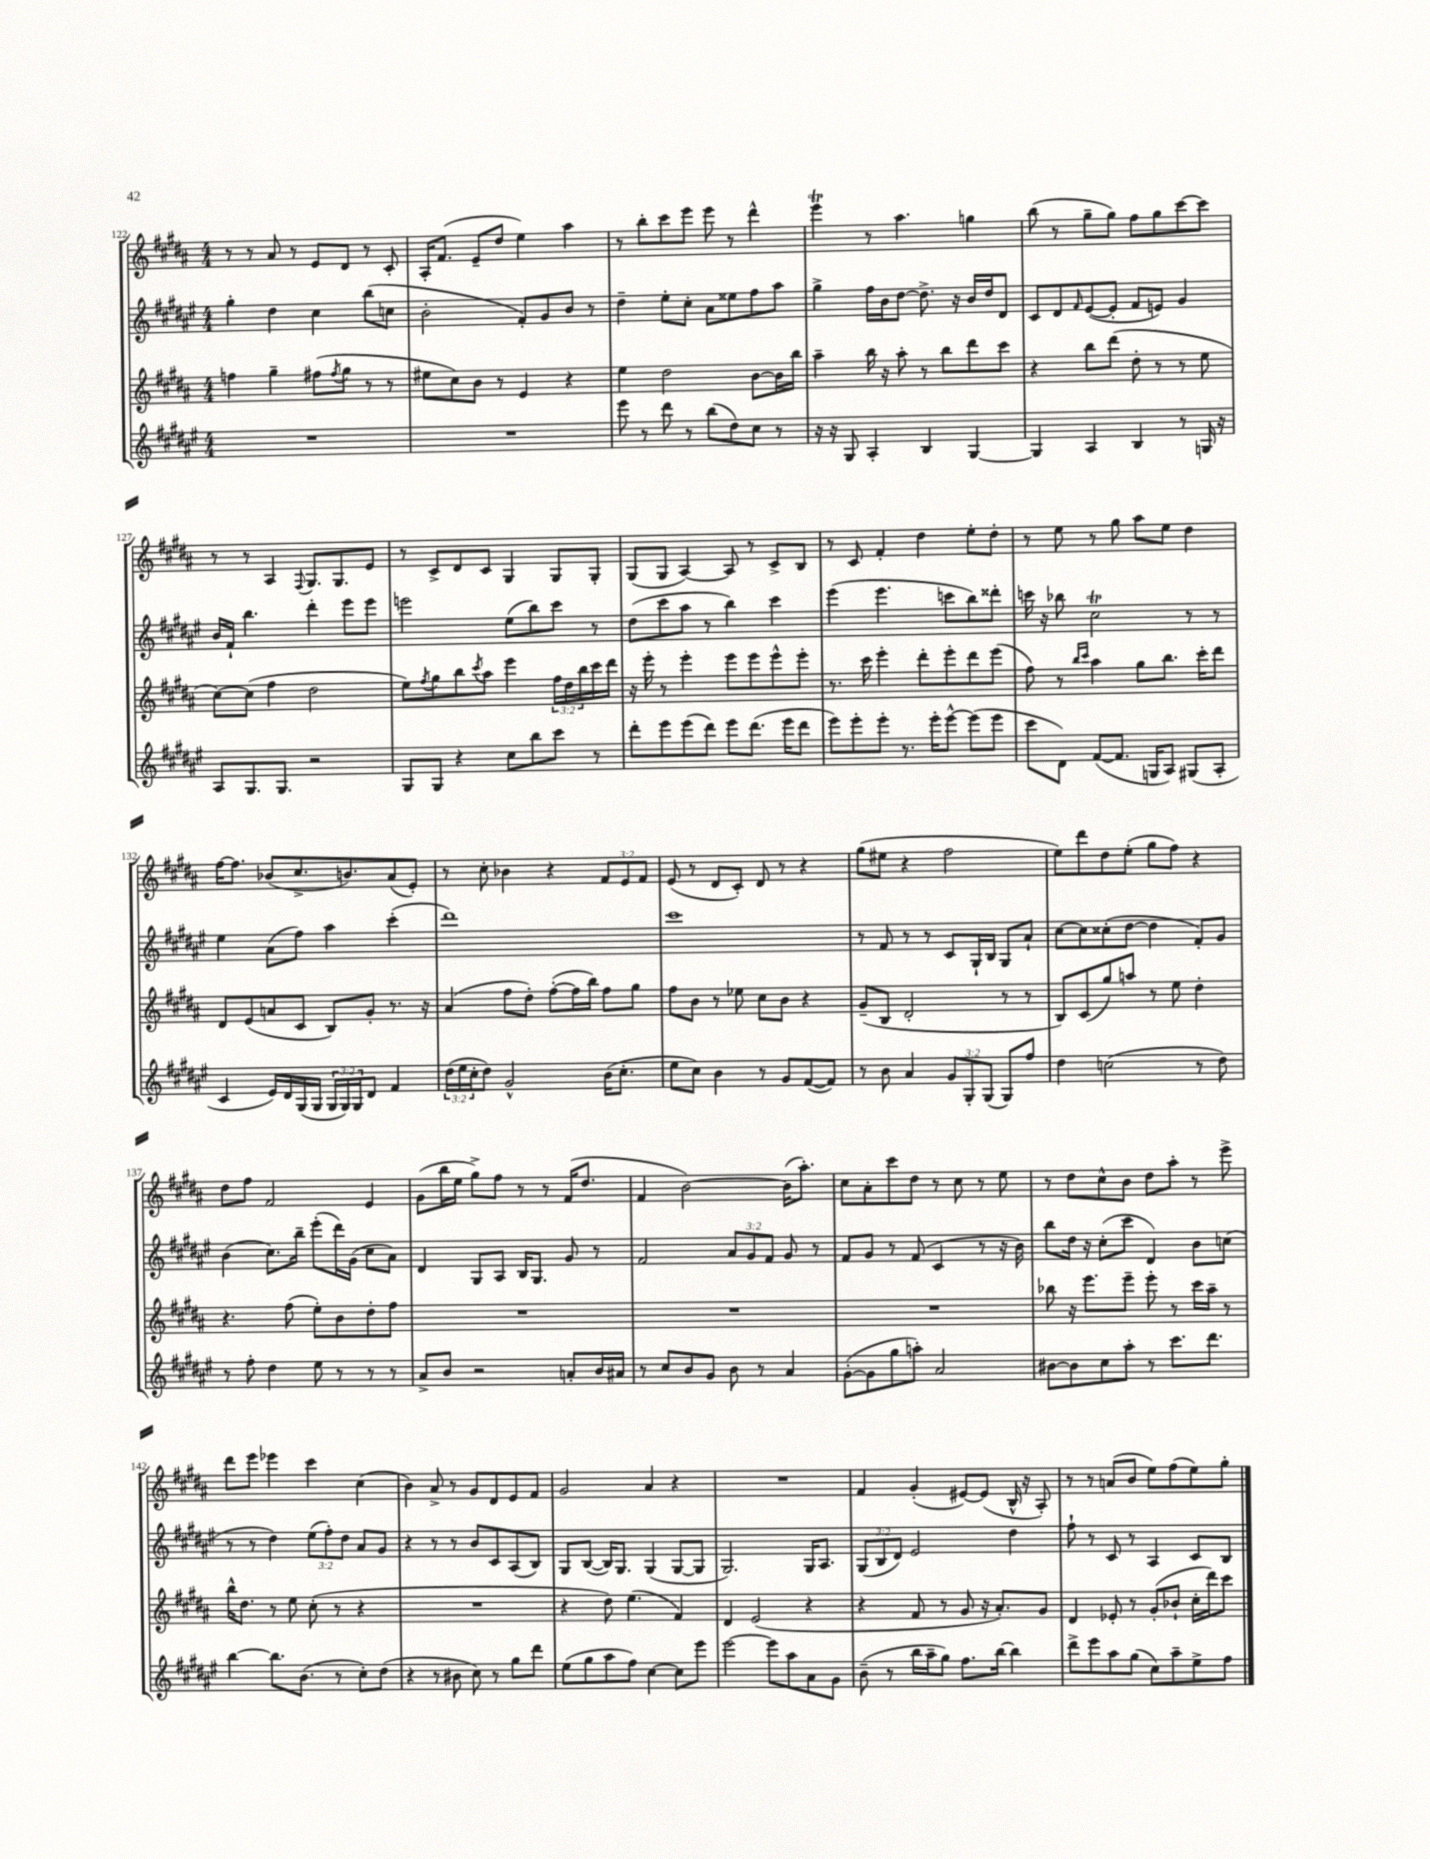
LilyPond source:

<<
\new StaffGroup <<
\new Staff = "s0" {
    \clef treble \key b \major \numericTimeSignature \time 4/4 \override Staff.TupletNumber.text = #tuplet-number::calc-fraction-text
    r8 r8 ais'8 r8 e'8 dis'8 r8 cis'8-. |
    ais16-. fis'8.( e'8-- dis''8 e''4) ais''4 |
    r8 b''8-. cis'''8 e'''8 e'''8 r8 dis'''4-^ |
    e'''4\trill r8 ais''4. g''4 |
    b''8( r8 gis''8-- gis''8) fis''8 gis''8 cis'''8~ cis'''8 |
    r8 r8 ais4 \appoggiatura { fis8 } gis8. gis8. e'8 |
    r8 cis'8-> dis'8 cis'8 gis4 gis8 gis8-. |
    gis8( gis8 ais4~) ais8 r8 cis'8-> b8 |
    r8 cis'8 fis'4-. dis''4 e''8-. dis''8-. |
    r8 e''8 r8 gis''8 ais''8 e''8 dis''4 |
    fis''16~ fis''8. bes'8( cis''8.-> b'8.) ais'8( e'8-.) |
    r8 cis''8-. bes'4 r4 \tuplet 3/2 { fis'8 e'8 fis'8 } |
    e'8( r8 dis'8 cis'8-.) dis'8 r8 r4 |
    gis''8( eis''8 r4 fis''2 |
    e''8) dis'''8 dis''8 e''8-.( gis''8 fis''8) r4 |
    dis''8 fis''8 fis'2 e'4 |
    gis'8( b''16 e''16 gis''8->) fis''8 r8 r8 fis'16( dis''8. |
    fis'4 b'2~) b'16( ais''8.-.) |
    cis''8 ais'8-. cis'''8 dis''8 r8 cis''8 r8 e''8 |
    r8 dis''8 cis''8-^ b'8 dis''8 ais''8-. r8 e'''8-> |
    dis'''8 e'''8 ees'''4 cis'''4 cis''4( |
    b'4) ais'8-> r8 gis'8 dis'8 e'8 fis'8 |
    gis'2 ais'4 r4 |
    R1 |
    fis'4 gis'4-.( eis'8~) eis'8( b16-^ r16 ais8-.) |
    r8 r8 a'8( b'8 e''8) fis''8( e''8) gis''8-. \bar "|." |
}
\new Staff = "s1" {
    \clef treble \key fis \major \numericTimeSignature \time 4/4 \override Staff.TupletNumber.text = #tuplet-number::calc-fraction-text
    gis''4-. dis''4 cis''4 b''8( c''8 |
    b'2-. fis'8-.) gis'8 b'8 r8 |
    dis''4-- eis''8-. cis''8-. ais'8 eisis''8 fis''8 ais''8 |
    gis''4-> fis''16 b'16 dis''8~ dis''8.-> r16 b'16 dis''16 dis'8 |
    cis'8 dis'8 \grace { fis'16 } eis'8~( eis'8-. fis'8 e'8) gis'4 |
    b'16 fis'16-! b''4. dis'''4-. eis'''8 eis'''8 |
    e'''2 eis''8( b''8) cis'''8 r8 |
    dis''8( cis'''8 ais''8 r8 b''4) cis'''4 |
    eis'''4( eis'''4. c'''8 b''8) disis'''8-. |
    c'''16 r16 bes''8 cis''2\trill r8 r8 |
    eis''4 ais'8( fis''8) ais''4 cis'''4-.( |
    dis'''1) |
    cis'''1 |
    r8 fis'8 r8 r8 cis'8 gis16-! b16 gis8 ais'8-! |
    cis''8~ cis''8 cisis''8-.( dis''8~ dis''4 fis'8-.) gis'8 |
    b'4( cis''8.) b''16-- eis'''8-.( dis'''16) gis'16( cis''8 ais'8) |
    dis'4 gis8 ais8 b16 gis8. gis'8 r8 |
    fis'2 \tuplet 3/2 { ais'8 gis'8 fis'8 } gis'8 r8 |
    fis'8 gis'8 r8 fis'8( cis'4 r8 r16 b'16) |
    b''8 dis''16 r16 cis''8-.( cis'''8 dis'4) b'8 c''8( |
    r8 r8 dis''4) \tuplet 3/2 { eis''8( fis''8-.) dis''8 } ais'8 gis'8 |
    r4 r8 r8 b'8 cis'8 ais8( b8) |
    gis8 b8~( b16) gis8. gis4( gis8~ gis8 |
    gis2.) gis16 ais8. |
    \tuplet 3/2 { gis8( b8 dis'8) } eis'2 dis''4 |
    fis''8-! r8 cis'8 r8 ais4 cis'8 b8 \bar "|." |
}
\new Staff = "s2" {
    \clef treble \key b \major \numericTimeSignature \time 4/4 \override Staff.TupletNumber.text = #tuplet-number::calc-fraction-text
    f''4 gis''4-- fis''8( \acciaccatura { fis''8 } gis''8 r8 r8 |
    eis''8 cis''8) b'8 r8 e'4 r4 |
    e''4 dis''2 b'8~ b'16 b''16 |
    ais''4-- b''16 r16 ais''8-. r8 b''8 dis'''8 cis'''8 |
    r4 b''8 dis'''8( dis''8-. r8 r8 e''8 |
    cis''8~) cis''8( fis''4 dis''2 |
    e''8) \acciaccatura { fis''8 } gis''8 b''8 \acciaccatura { cis'''8 } ais''8 e'''4 \tuplet 3/2 { fis''16 dis''16 b''16 } cis'''16 dis'''16 |
    r16 e'''16-. r8 e'''4-. e'''8 e'''8 e'''8-^ e'''8-. |
    r8. cis'''16 e'''4-. dis'''8-. e'''8-. dis'''8 e'''8( |
    fis''8) r8 \grace { b''16 cis'''16 } ais''4 gis''8 b''8. cis'''16-. dis'''8 |
    dis'8 e'8( a'8 cis'8 b8) gis'8-. r8. r16 |
    ais'4( fis''8 dis''8-.) fis''8~-.( fis''16 b''16) fis''8 gis''8 |
    fis''8 b'8 r8 ees''8 cis''8 b'8 r4 |
    gis'8--( b8 dis'2-. r8 r8 |
    b8) cis'8( gis''8) a''8 r8 e''8 dis''4-. |
    r4. fis''8( e''8-.) b'8 dis''8-. fis''8 |
    R1 |
    R1 |
    R1 |
    bes''8 r16 e'''8. e'''8-- e'''8-. r8 cis'''16 ais''16-- r8 |
    b''16-^ dis''8. r8 e''8 cis''8-.( r8 r4 |
    R1 |
    r4 dis''8) e''4.( fis'4) |
    dis'4 e'2( r4 |
    r4 fis'8 r8 gis'8 r16 ais'8.-.) gis'8 |
    dis'4 ees'8-. r8 gis'8-.( bes'8-! cis''16-. dis'''16) cis'''8 \bar "|." |
}
\new Staff = "s3" {
    \clef treble \key fis \major \numericTimeSignature \time 4/4 \override Staff.TupletNumber.text = #tuplet-number::calc-fraction-text
    R1 |
    R1 |
    eis'''8 r8 dis'''8 r8 b''8( dis''8) cis''8 r8 |
    r16 r16 gis8 ais4-. b4 gis4~ |
    gis4 ais4 b4 r8 g16 r16 |
    ais8 gis8. gis8. r2 |
    gis8 gis8 r4 cis''8 b''8 cis'''8 r8 |
    dis'''8-. eis'''8 eis'''8( dis'''8) eis'''8 dis'''8.( eis'''16 dis'''8 |
    eis'''8) eis'''8-. eis'''8-. r8. eis'''16-. eis'''8~-^ eis'''8( eis'''8 |
    cis'''8 dis'8) fis'8~( fis'8. g16 ais8) gis8( ais8-. |
    cis'4 eis'16) dis'16 gis16( gis16 \tuplet 3/2 { gis16 gis16) gis16 } dis'8 fis'4 |
    \tuplet 3/2 { dis''16( eis''16 cis''16-. } dis''8) gis'2-^ b'16( cis''8.-. |
    eis''8 cis''8) b'4 r8 gis'8 fis'8~( fis'8) |
    r8 b'8 ais'4 \tuplet 3/2 { gis'8 gis8-. gis8( } gis8) fis''8 |
    dis''4 c''2( r8 dis''8) |
    r8 fis''8-. dis''4 eis''8 r8 r8 r8 |
    ais'8-> b'8 r2 a'8-. b'16 ais'16 |
    r8 cis''8 b'8 gis'8 b'8 r8 ais'4 |
    gis'8~-.( gis'8 gis''8 a''8-.) ais'2 |
    bis'8~ bis'8 cis''8 ais''8-. r8 cis'''8. dis'''8. |
    b''4~ b''8. b'8.( r8 cis''8-.) dis''8( |
    r4 r8 bis'8 cis''8) r8 gis''8 dis'''8 |
    eis''8( gis''8 ais''8 fis''8) cis''4~ cis''8 eis'''8 |
    eis'''2~ eis'''8 ais''8 ais'8 gis'8 |
    b'8--( r8 b''16 ais''16-- gis''8) fis''8. b''16~ b''4 |
    dis'''8-> eis'''8 ais''8 gis''8( cis''8) ais''8-- eis''8-> fis''8 \bar "|." |
}
>>
>>
\layout { \context { \Score currentBarNumber = #122 } }
